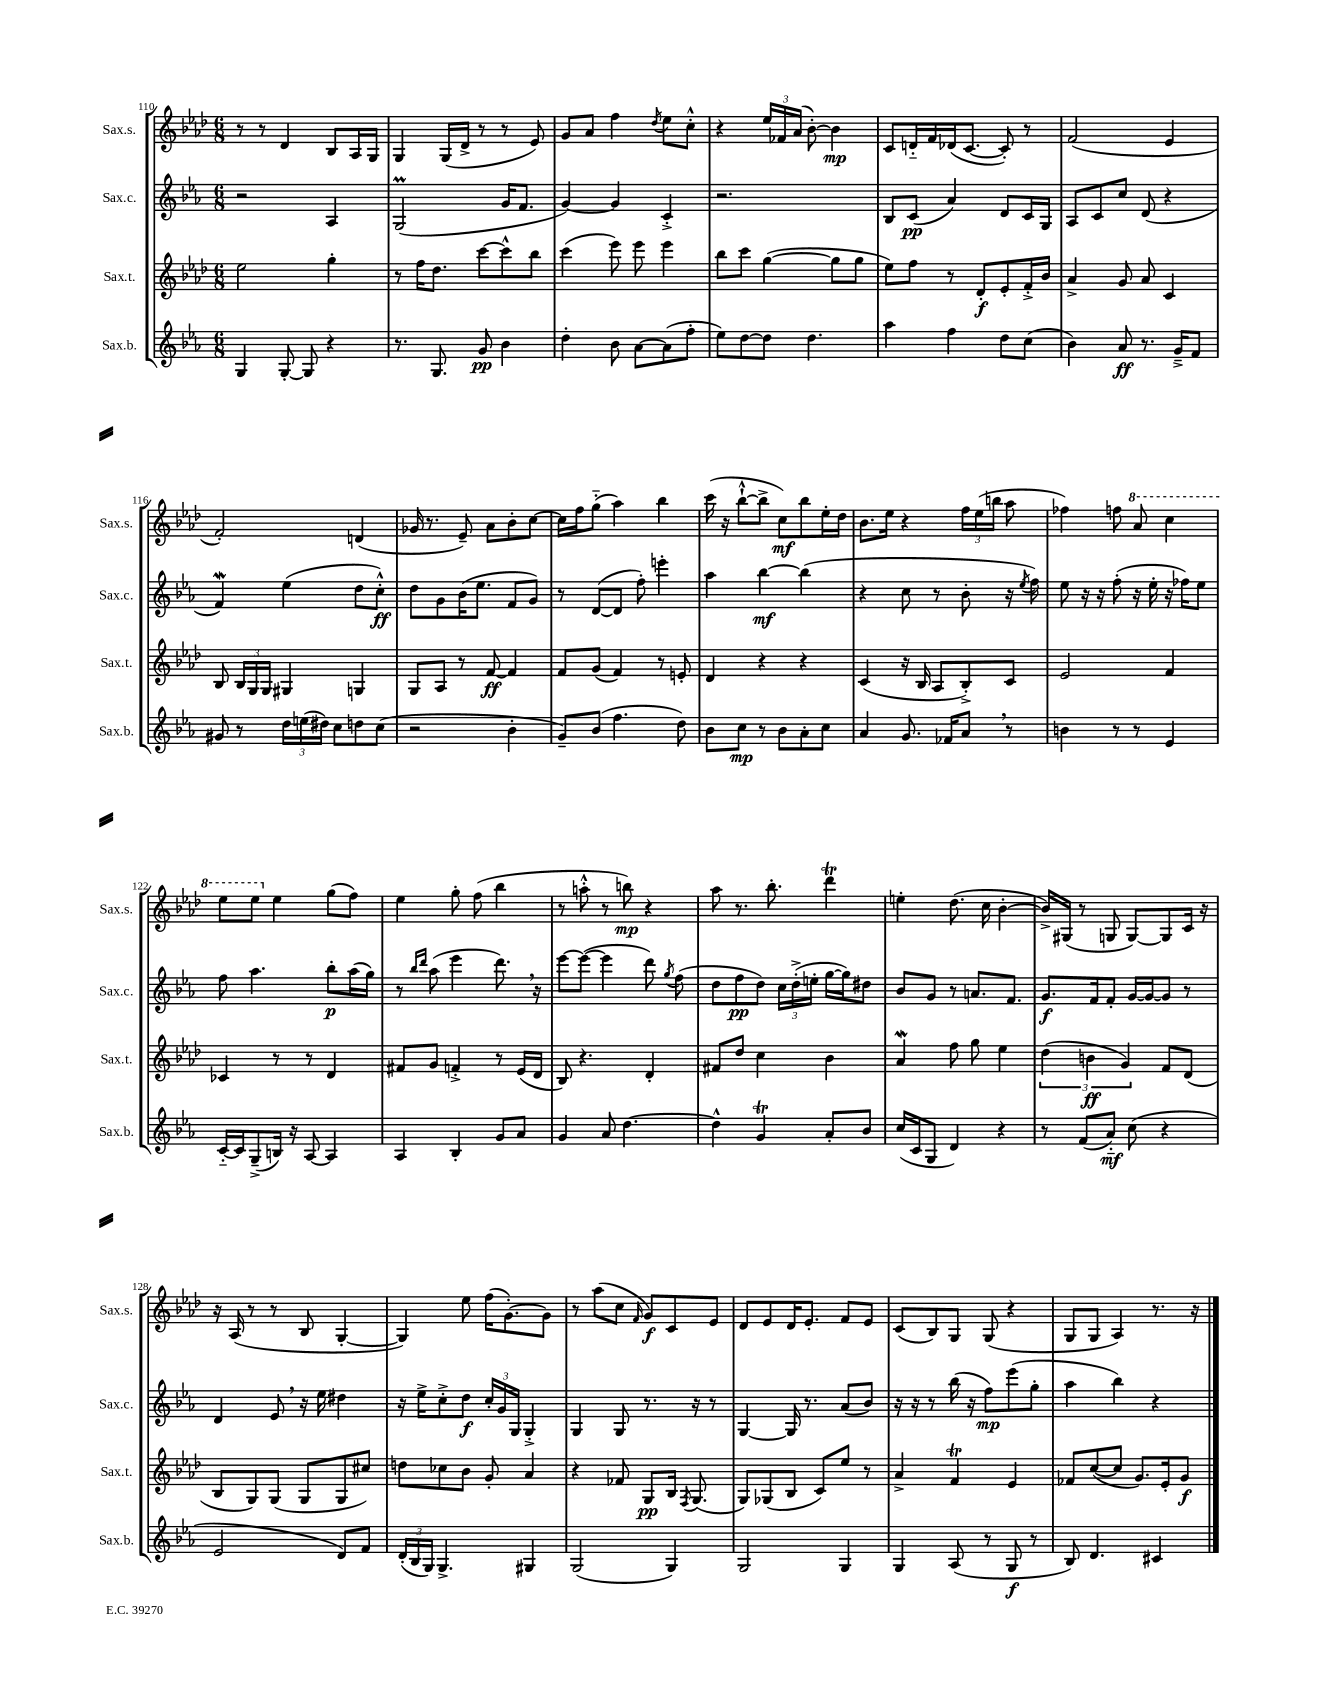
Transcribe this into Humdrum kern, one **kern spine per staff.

**kern	**kern	**kern	**kern
*staff4	*staff3	*staff2	*staff1
*clefG2	*clefG2	*clefG2	*clefG2
*k[b-e-a-]	*k[b-e-a-d-]	*k[b-e-a-]	*k[b-e-a-d-]
*M6/8	*M6/8	*M6/8	*M6/8
4G	2ee-	2r	8r
.	.	.	8r
[8G'	.	.	4d-
8G]	.	.	.
4r	4gg'	4A-	8B-
.	.	.	16A-
.	.	.	16G
=	=	=	=
8.r	8r	(2G	4G
.	16ff	.	.
8.G	8.dd-	.	.
.	.	.	(16G
.	.	.	16d-^
8g	[8ccc	.	8r
4b-	8ccc^^]	16g	8r
.	.	8.f	.
.	8bb-	.	8e-)
=	=	=	=
4dd'	(4ccc	[4g)	8g
.	.	.	8a-
8b-	8eee-)	4g]	4ff
[8a-	8eee-	.	.
.	.	.	8qdd-
(8a-]	4eee-	4c'^	8ee-
8ff'	.	.	8cc'^^
=	=	=	=
8ee-)	8bb-	2.r	4r
[8dd	8ccc	.	.
8dd]	([4gg	.	24ee-
.	.	.	24f-
.	.	.	(24a-
4.dd	.	.	[8b-')
.	8gg]	.	4b-]
.	8gg	.	.
=	=	=	=
4aa-	8ee-)	8B-	8c
.	8ff	(8c	16d'~
.	.	.	16f
4ff	8r	4a-)	(16d-
.	.	.	[8.c
.	8d-'	.	.
8dd	8e-'	8d	8c'])
(8cc	16f'^	16c	8r
.	16b-	16G	.
=	=	=	=
4b-)	4a-^	8A-	(2f
.	.	8c	.
8a-	8g	8cc	.
8.r	8a-	(8d	.
.	4c	4r	4e-
16g~^	.	.	.
8f	.	.	.
=	=	=	=
8g#	8B-	4f)	2f')
8r	24B-	.	.
.	24G	.	.
.	24G	.	.
24dd	4G#	(4ee-	.
(24ee	.	.	.
24dd#)	.	.	.
8cc	.	.	.
8dd	4G	8dd	(4d
(8cc	.	8cc'^^)	.
=	=	=	=
2r	8G	8dd	16g-
.	.	.	8.r
.	8A-	8g	.
.	8r	(16b-	8e-~)
.	.	8.ee-	.
.	[8f	.	8a-
4b-'	4f]	8f	8b-'
.	.	8g)	[8cc
=	=	=	=
8g~)	8f	8r	16cc]
.	.	.	16ff
(8b-	(8g	([8d	(8gg'~
4.ff	4f)	8d]	4aa-)
.	.	8ff')	.
.	8r	4eee'	4bb-
8dd)	8e'	.	.
=	=	=	=
8b-	4d-	4aa-	(16ccc
.	.	.	16r
8cc	.	.	[8bb-`^^
8r	4r	[4bb-	8bb-^]
8b-	.	.	8cc)
8a-'	4r	(4bb-]	8bb-
8cc	.	.	16ee-'
.	.	.	16dd-
=	=	=	=
4a-	(4c	4r	8.b-
.	.	.	16ee-
8.g	16r	8cc	4r
.	16B-	.	.
.	8A-	8r	.
16f-	.	.	.
8a-	8B-'^)	8b-'	24ff
.	.	.	(24ee-
.	.	.	24bb
8r	8c	16r	8aa-
.	.	8qee-	.
.	.	16ff)	.
=	=	=	=
4b	2e-	8ee-	4ff-)
.	.	16r	.
.	.	16r	.
8r	.	(8ff'	8ff
8r	.	16r	8aa-
.	.	16ee-'	.
4e-	4f	16r	4ccc
.	.	16ff-)	.
.	.	8ee-	.
=	=	=	=
[16c'~	4c-	8ff	8eee-
16c]	.	.	.
(8G~^	.	4.aa-	8eee-
16B)	8r	.	4ee-
16r	.	.	.
[8A-	8r	.	.
4A-]	4d-	8bb-'	(8gg
.	.	(16aa-	8ff)
.	.	16gg)	.
=	=	=	=
4A-	8f#	8r	4ee-
.	.	16qqbb-	.
.	.	16qqddd	.
.	8g	(8aa-	.
4B-'	4f'^	4eee-	8gg'
.	.	.	(8ff
8g	8r	8.ddd)	4bb-
8a-	(16e-	.	.
.	16d-	16r	.
=	=	=	=
4g	8B-)	[8eee-	8r
.	4.r	(8eee-_	8aa'^^
8a-	.	4eee-]	8r
[4.dd	.	.	8bb)
.	4d-'	8ddd)	4r
.	.	8qgg	.
.	.	(8ff	.
=	=	=	=
4dd^^]	8f#	8dd	8aa-
.	8dd-	8ff	8.r
4g	4cc	8dd)	.
.	.	.	8.bb-'
.	.	24cc	.
.	.	(24dd'^	.
.	.	24ee'	.
8a-'	4b-	[16gg	4ddd-
.	.	16gg])	.
8b-	.	8dd#	.
=	=	=	=
(16cc	4a-	8b-	4ee'
16c	.	.	.
8G	.	8g	.
4d)	8ff	8r	(8.dd-
.	8gg	8.a	.
.	.	.	16cc
4r	4ee-	.	[4b-'
.	.	8.f	.
=	=	=	=
8r	(6dd-	8.g	16b-^])
.	.	.	(16G#
(8f	.	.	8r
.	6b	.	.
.	.	16f	.
8a-'~)	.	8f'	8G
.	6g)	.	.
(8cc	.	[16g	[8G)
.	.	16g_	.
4r	8f	8g]	8G]
.	(8d-	8r	16c
.	.	.	16r
=	=	=	=
2e-	8B-	4d	16r
.	.	.	(16A-
.	8G)	.	8r
.	(8G	8e-	8r
.	8G	16r	8B-
.	.	16ee-	.
8d)	8G	4dd#	[4G'
8f	8cc#)	.	.
=	=	=	=
(24d'	8dd	16r	4G])
24B-	.	.	.
.	.	16ee-^	.
24G)	.	.	.
4.G^	8cc-	8cc'^	.
.	8b-	8dd	8ee-
.	8g'	24cc'	(16ff
.	.	24g	.
.	.	.	[8.g')
.	.	24G	.
4G#	4a-	4G'^	.
.	.	.	8g]
=	=	=	=
(2G	4r	4G	8r
.	.	.	(8aa-
.	8f-	8G	8cc
.	.	.	16qqf
.	8G	8.r	8g)
4G)	16B-	.	8c
.	8qF	.	.
.	(8.G	16r	.
.	.	8r	8e-
=	=	=	=
2G	8G)	[4G	8d-
.	(8G-	.	8e-
.	8B-	16G]	16d-
.	.	8.r	8.e-'
.	8c)	.	.
4G	8ee-	(8a-	8f
.	8r	8b-)	8e-
=	=	=	=
4G	4a-^	16r	(8c
.	.	16r	.
.	.	8r	8B-)
(8A-	4f	(16bb-	8G
.	.	16r	.
8r	.	8ff)	(8G
8G	4e-	(8eee-	4r
8r	.	8gg'	.
=	=	=	=
8B-)	8f-	4aa-	8G
4.d	([8cc	.	8G
.	8cc]	4bb-)	4A-)
.	8.g)	.	.
4c#	.	4r	8.r
.	16e-'	.	.
.	8g	.	.
.	.	.	16r
==	==	==	==
*-	*-	*-	*-
